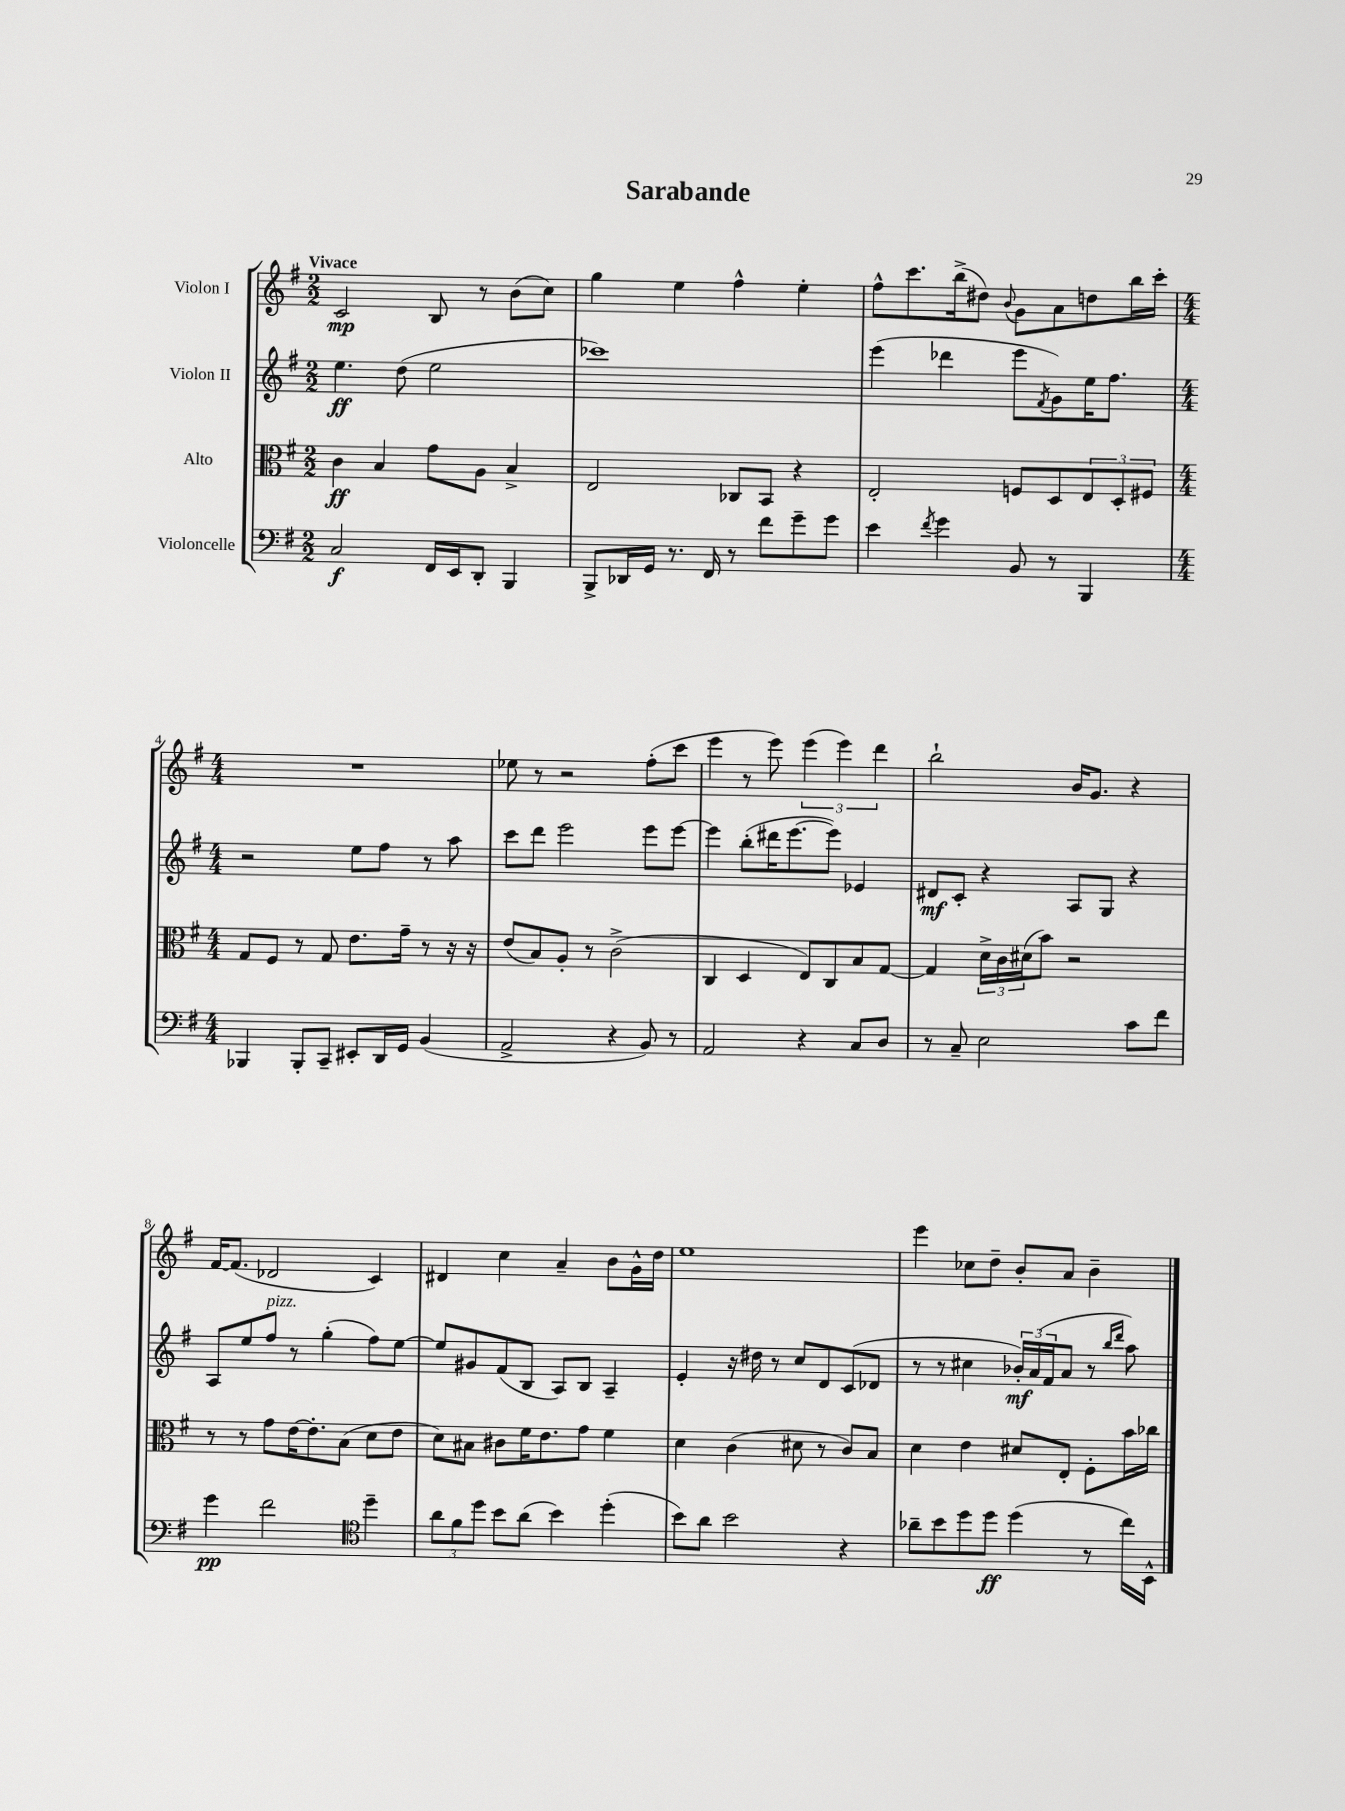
\header { title = "Sarabande" }
<<
\new StaffGroup <<
\new Staff = "s0" \with { instrumentName = "Violon I" } {
    \clef treble \key g \major \numericTimeSignature \time 2/2 \tempo "Vivace"
    c'2\mp b8 r8 b'8( c''8) |
    g''4 e''4 fis''4-^ e''4-. |
    fis''8-^ c'''8. b''16->( dis''8) \appoggiatura { b'8 } g'8 a'8 d''8 b''16 c'''16-. |
    \numericTimeSignature \time 4/4 R1 |
    ees''8 r8 r2 fis''8-.( c'''8 |
    e'''4 r8 e'''8) \tuplet 3/2 { e'''4( e'''4) d'''4 } |
    b''2-! b'16 g'8. r4 |
    fis'16~ fis'8.( des'2 c'4) |
    dis'4 c''4 a'4-- b'8 g'16-^ d''16 |
    e''1 |
    e'''4 ces''8 d''8-- b'8-. a'8 b'4-- \bar "|." |
}
\new Staff = "s1" \with { instrumentName = "Violon II" } {
    \clef treble \key g \major \numericTimeSignature \time 2/2
    e''4.\ff d''8( e''2 |
    ces'''1) |
    e'''4( des'''4 e'''8 \acciaccatura { fis'8 } g'8) e''16 fis''8. |
    \numericTimeSignature \time 4/4 r2 e''8 fis''8 r8 a''8 |
    c'''8 d'''8 e'''2 e'''8 e'''8~ |
    e'''4 b''8-.( dis'''16 e'''8.~ e'''8) ees'4 |
    dis'8\mf c'8-. r4 a8 g8 r4 |
    a8 e''8 fis''8^\markup { \italic "pizz." } r8 g''4-.( fis''8) e''8~ |
    e''8 gis'8 fis'8( b8 a8) b8 a4-- |
    e'4-. r16 dis''16 r8 c''8 d'8 c'8( des'8 |
    r8 r8 cis''4 \tuplet 3/2 { bes'16-.\mf) a'16( fis'16 } a'8 r8 \grace { b''16 d'''16 } a''8) \bar "|." |
}
\new Staff = "s2" \with { instrumentName = "Alto" } {
    \clef alto \key g \major \numericTimeSignature \time 2/2
    c'4\ff b4 g'8 a8 b4-> |
    e2 ces8 b,8 r4 |
    e2-. f8 d8 \tuplet 3/2 { e8 d8-. fis8 } |
    \numericTimeSignature \time 4/4 g8 fis8 r8 g8 e'8. g'16-- r8 r16 r16 |
    e'8( b8) a8-. r8 c'2->( |
    c4 d4 e8) c8 b8 g8~ |
    g4 \tuplet 3/2 { d'16-> c'16 dis'16( } b'8) r2 |
    r8 r8 g'8 e'16~ e'8.-. b8( d'8 e'8 |
    d'8) bis8 cis'8 fis'16 e'8. g'8 fis'4 |
    d'4 c'4( dis'8 r8 c'8) b8 |
    d'4 e'4 dis'8 e8-. fis8-. b'16 ces''16 \bar "|." |
}
\new Staff = "s3" \with { instrumentName = "Violoncelle" } {
    \clef bass \key g \major \numericTimeSignature \time 2/2
    c2\f fis,16 e,16 d,8-. b,,4 |
    b,,8-> des,16 g,16 r8. fis,16 r8 fis'8 g'8-- g'8 |
    e'4 \acciaccatura { fis'8 } g'4 b,8 r8 b,,4 |
    \numericTimeSignature \time 4/4 bes,,4 bes,,8-. c,8-- eis,8-. d,16 g,16 b,4( |
    a,2-> r4 b,8) r8 |
    a,2 r4 c8 d8 |
    r8 c8-- e2 c'8 fis'8 |
    g'4\pp fis'2 \clef tenor d''4-- |
    \tuplet 3/2 { a'8 fis'8 d''8 } b'8 a'8( b'4) d''4-.( |
    b'8) a'8 b'2 r4 |
    aes'8-- b'8 d''8 d''8\ff d''4( r8 c''16) b,16-^ \bar "|." |
}
>>
>>
